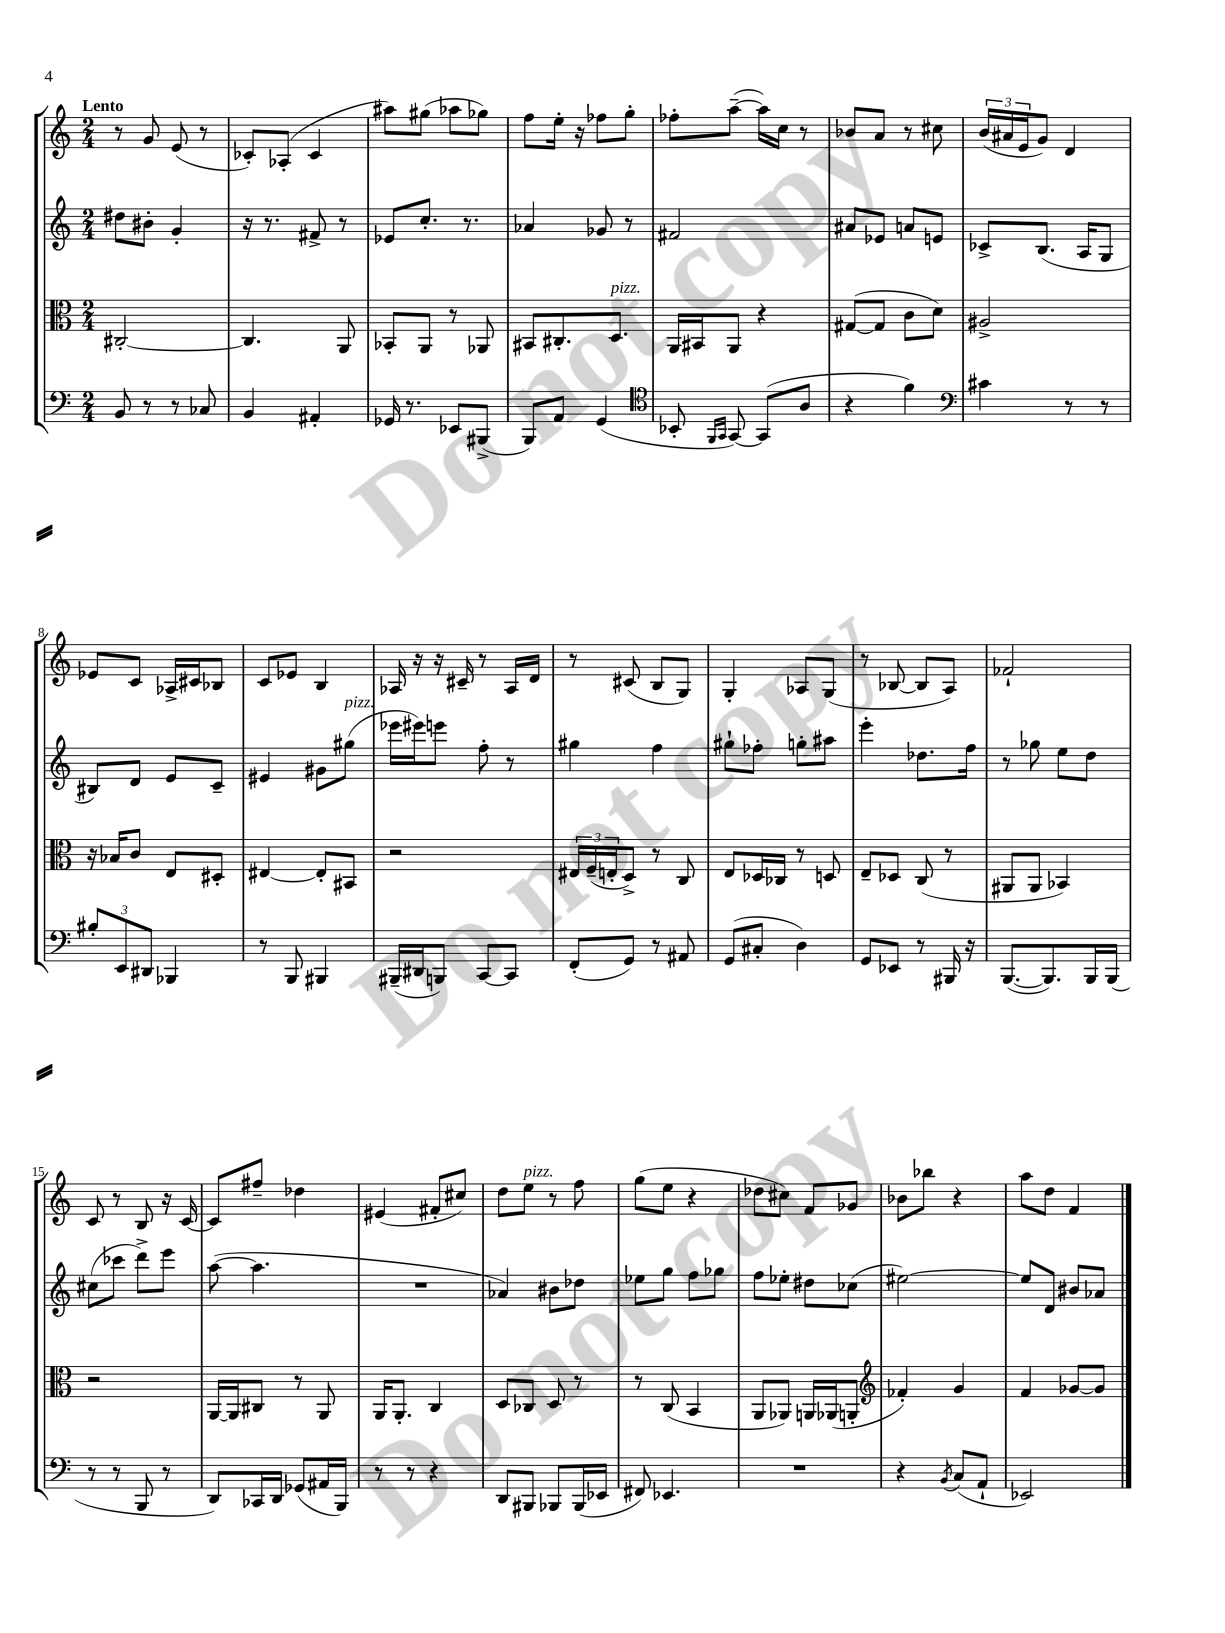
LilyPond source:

<<
\new StaffGroup <<
\new Staff = "s0" {
    \clef treble \key c \major \numericTimeSignature \time 2/4 \tempo "Lento"
    r8 g'8 e'8( r8 |
    ces'8-.) aes8-.( ces'4 |
    ais''8) gis''8( aes''8 ges''8) |
    f''8 e''16-. r16 fes''8 g''8-. |
    fes''8-. a''8~--( a''16) c''16 r8 |
    bes'8 a'8 r8 cis''8 |
    \tuplet 3/2 { b'16( ais'16 e'16 } g'8) d'4 |
    ees'8 c'8 aes16-> cis'16 bes8 |
    c'8 ees'8 b4 |
    aes16 r16 r16 cis'16-- r8 aes16 d'16 |
    r8 cis'8( b8 g8) |
    g4-. aes8 g8( |
    r8 bes8~ bes8 a8) |
    fes'2-! |
    c'8 r8 b8 r16 c'16~ |
    c'8 fis''8-- des''4 |
    eis'4( fis'8-. cis''8) |
    d''8 e''8^\markup { \italic "pizz." } r8 f''8 |
    g''8( e''8 r4 |
    des''8 cis''8) f'8 ges'8 |
    bes'8 bes''8 r4 |
    a''8 d''8 f'4 \bar "|." |
}
\new Staff = "s1" {
    \clef treble \key c \major \numericTimeSignature \time 2/4
    dis''8 bis'8-. g'4-. |
    r16 r8. fis'8-> r8 |
    ees'8 c''8.-. r8. |
    aes'4 ges'8 r8 |
    fis'2 |
    ais'8 ees'8 a'8 e'8 |
    ces'8-> b8.( a16 g8 |
    bis8) d'8 e'8 c'8-- |
    eis'4 gis'8 gis''8^\markup { \italic "pizz." }( |
    ees'''16 eis'''16) e'''8 f''8-. r8 |
    gis''4 f''4 |
    gis''8-! fes''8-. g''8-. ais''8 |
    e'''4-. des''8. f''16 |
    r8 ges''8 e''8 d''8 |
    cis''8( ces'''8 d'''8->) e'''8 |
    a''8~( a''4. |
    R2 |
    aes'4) bis'8 des''8 |
    ees''8 g''8 f''8 ges''8 |
    f''8 ees''8-. dis''8 ces''8( |
    eis''2~) |
    eis''8 d'8 bis'8 aes'8 \bar "|." |
}
\new Staff = "s2" {
    \clef alto \key c \major \numericTimeSignature \time 2/4
    cis2~-. |
    cis4. a,8 |
    bes,8-. a,8 r8 aes,8 |
    bis,8 cis8.-. d8.^\markup { \italic "pizz." } |
    a,16 bis,16 a,8 r4 |
    gis8~( gis8 c'8 d'8) |
    ais2-> |
    r16 bes16 c'8 e8 dis8-. |
    eis4~ eis8-. bis,8 |
    r2 |
    \tuplet 3/2 { eis16 f16--( e16-. } d8->) r8 c8 |
    e8 des16 ces16 r8 d8 |
    e8-- des8 c8( r8 |
    ais,8 ais,8 bes,4) |
    r2 |
    a,16~ a,16 cis8 r8 a,8 |
    a,16 a,8.-. c4 |
    d8 ces8 d8 r8 |
    r8 c8( b,4 |
    a,8 aes,8) a,16 aes,16( a,8-. |
    \clef treble fes'4-.) g'4 |
    f'4 ges'8~ ges'8 \bar "|." |
}
\new Staff = "s3" {
    \clef bass \key c \major \numericTimeSignature \time 2/4
    b,8 r8 r8 ces8 |
    b,4 ais,4-. |
    ges,16 r8. ees,8 bis,,8->( |
    b,,8) a,8 g,4( |
    \clef tenor bes,8-. \grace { f,16 g,16 } g,8~) g,8( a8 |
    r4 f'4) |
    \clef bass cis'4 r8 r8 |
    \tuplet 3/2 { bis8-. e,8 dis,8 } bes,,4 |
    r8 b,,8 bis,,4 |
    bis,,16--( dis,16 b,,8) c,8~ c,8 |
    f,8-.( g,8) r8 ais,8 |
    g,8( cis8-. d4) |
    g,8 ees,8 r8 bis,,16 r16 |
    b,,8.~( b,,8.) b,,16 b,,16( |
    r8 r8 b,,8 r8 |
    d,8) ces,16 d,16 ges,8( ais,16 b,,16) |
    r8 r8 r4 |
    d,8 bis,,8 bes,,8 bes,,16( ees,16 |
    fis,8) ees,4. |
    R2 |
    r4 \acciaccatura { b,8 } c8( a,8-! |
    ees,2) \bar "|." |
}
>>
>>
